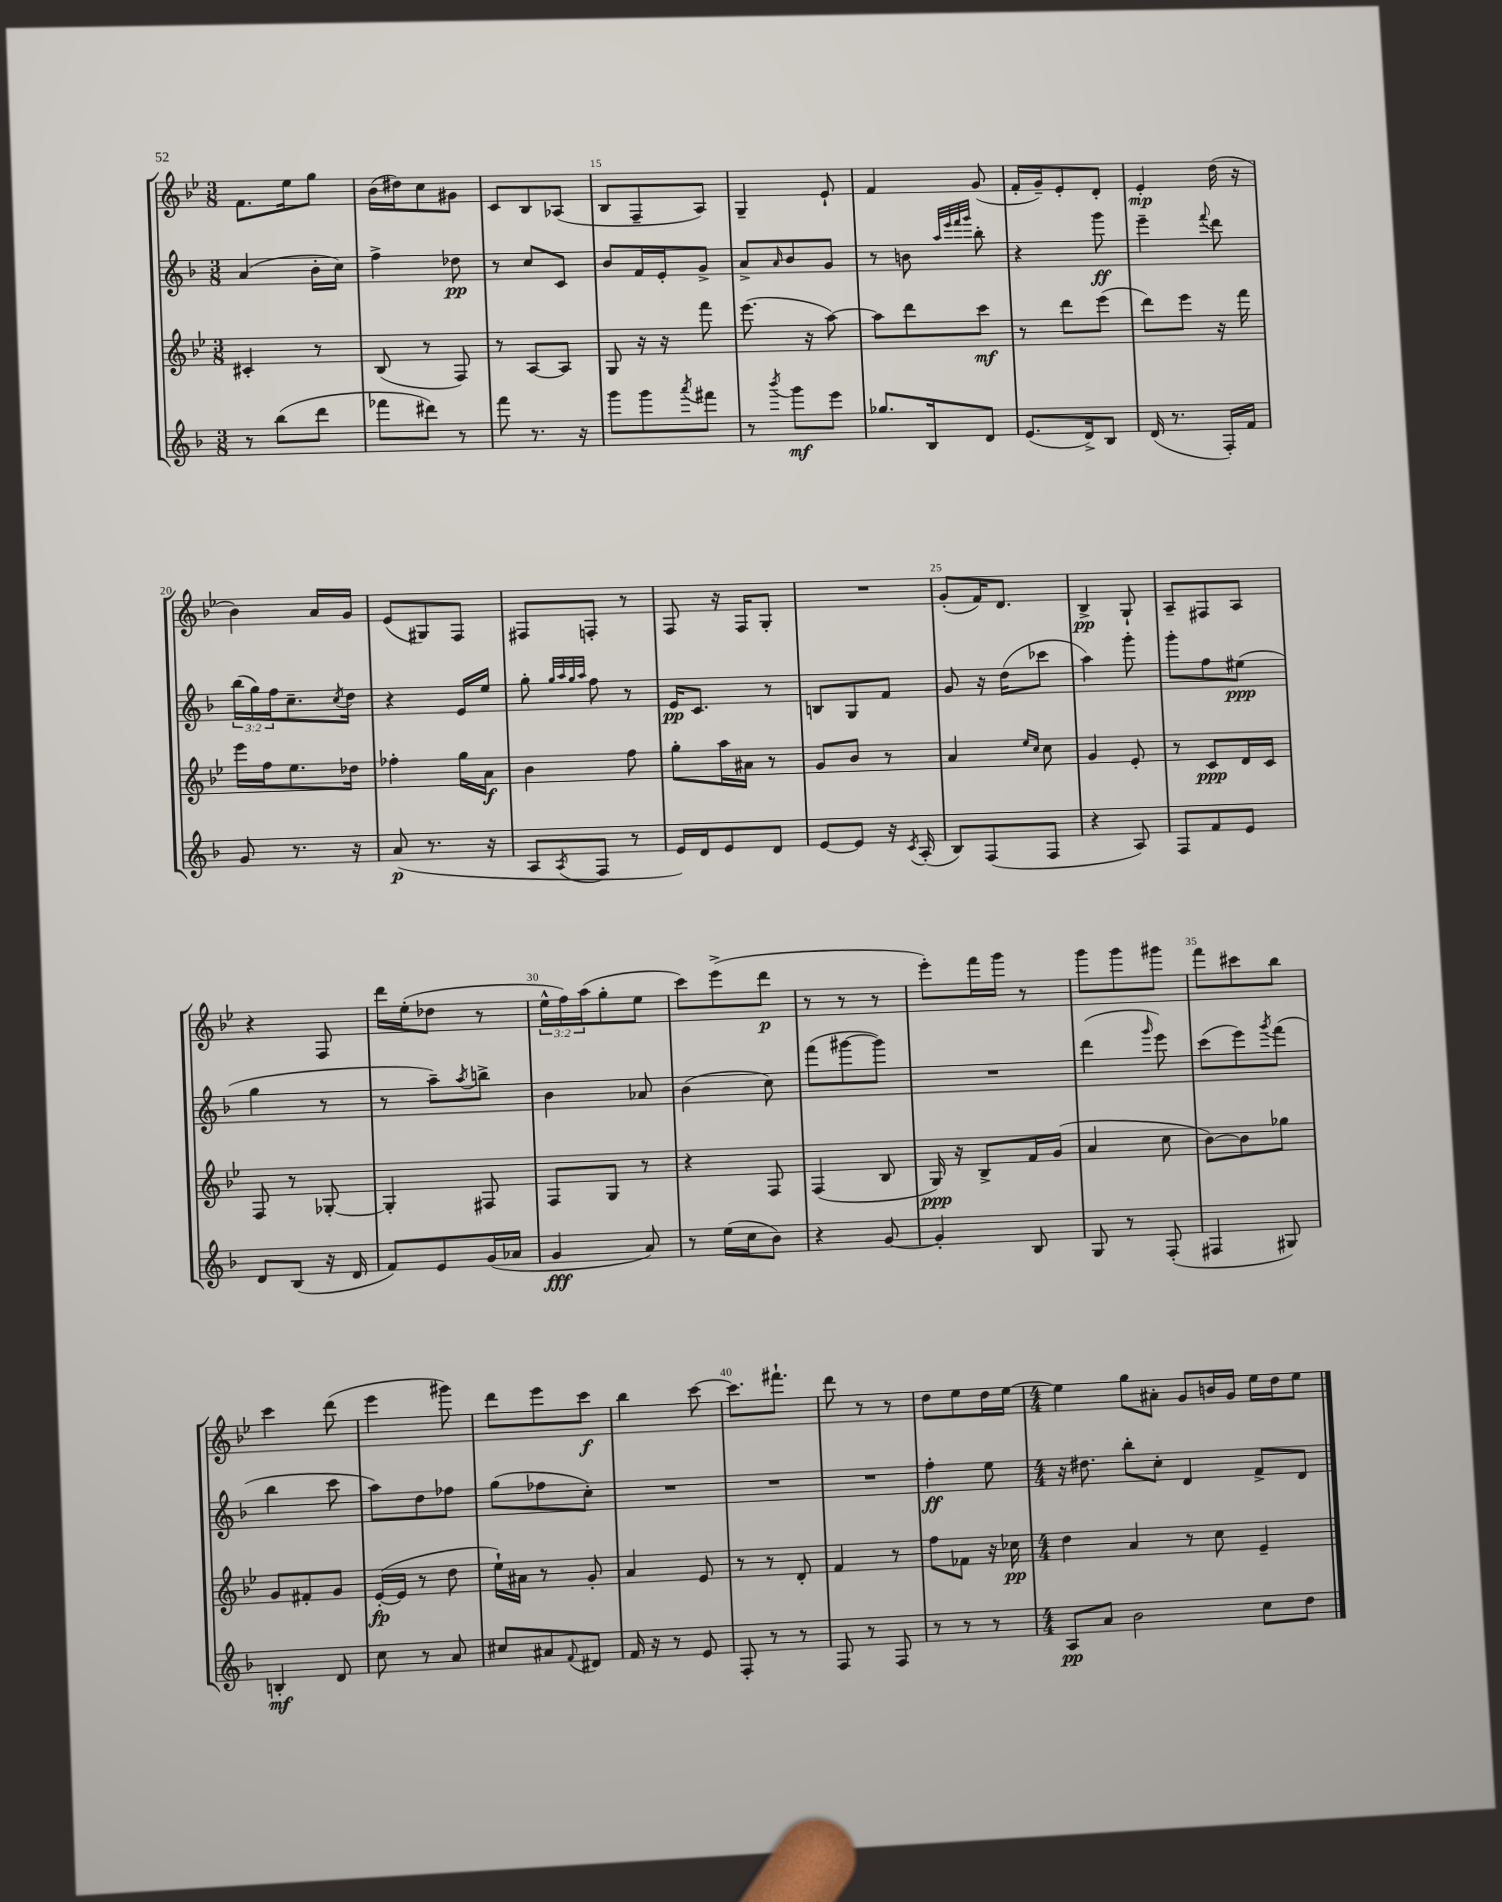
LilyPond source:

<<
\new StaffGroup <<
\new Staff = "s0" {
    \clef treble \key bes \major \numericTimeSignature \time 3/8 \override Staff.TupletNumber.text = #tuplet-number::calc-fraction-text
    f'8. ees''16 g''8 |
    bes'16( dis''16) c''8 gis'8 |
    c'8 bes8 aes8( |
    bes8 f8-- a8) |
    g4-- ees'8-! |
    f'4 g'8( |
    f'16-. g'16--) ees'8-. d'8-. |
    ees'4-.\mp d''16( r16 |
    bes'4) a'16 g'16 |
    ees'8( gis8) f8 |
    fis8 f8-. r8 |
    f8 r16 f16 g8-. |
    R4. |
    g'8-.( f'16) d'8. |
    bes4->\pp g8-! |
    a8-- fis8 a8 |
    r4 f8 |
    d'''16 ees''16-.( des''8 r8 |
    \tuplet 3/2 { ees''16-^ f''16) a''16( } g''8-. ees''8 |
    c'''8) ees'''8->( d'''8\p |
    r8 r8 r8 |
    ees'''8-.) f'''16 g'''16 r8 |
    g'''8 g'''8 gis'''8 |
    f'''8 cis'''8 bes''8 |
    c'''4 d'''8( |
    ees'''4 gis'''8) |
    d'''8 ees'''8 c'''8\f |
    bes''4 c'''8~ |
    c'''8. fis'''8.-! |
    d'''8 r8 r8 |
    d''8 ees''8 d''16 ees''16~ |
    \numericTimeSignature \time 4/4 ees''4 g''8 ais'8-. g'8 b'16 g'16 ees''16 d''16 ees''8 \bar "|." |
}
\new Staff = "s1" {
    \clef treble \key f \major \numericTimeSignature \time 3/8 \override Staff.TupletNumber.text = #tuplet-number::calc-fraction-text
    a'4( bes'16-. c''16) |
    f''4-> des''8\pp |
    r8 c''8 c'8 |
    bes'8 f'16 e'16-. g'8-> |
    a'8-> \grace { a'16 } bes'8 g'8 |
    r8 b'8 \grace { a''32 e'''32 f'''32 g'''32 } bes''8-. |
    r4 g'''8\ff |
    e'''4-- \appoggiatura { f'''8 } d'''8 |
    \tuplet 3/2 { bes''16( g''16) f''16 } c''8.-- \acciaccatura { c''8 } d''16 |
    r4 e'16 e''16 |
    g''8-. \grace { g''32 a''32 g''32 a''32 } f''8 r8 |
    e'16\pp c'8. r8 |
    b8 g8 f'8 |
    g'8 r16 d''16( ces'''8 |
    a''4) g'''8-. |
    g'''8-. f''8 eis''8\ppp( |
    g''4 r8 |
    r8 a''8--) \acciaccatura { a''8 } b''8-> |
    bes'4 aes'8 |
    bes'4( c''8) |
    f'''8( gis'''8~ gis'''8) |
    R4. |
    d'''4( \grace { g'''16 } e'''8) |
    c'''8( e'''8) \acciaccatura { g'''8 } f'''8( |
    bes''4 c'''8 |
    a''8) d''8 fes''8 |
    g''8( fes''8 c''8-.) |
    R4. |
    R4. |
    R4. |
    f''4-.\ff e''8 |
    \numericTimeSignature \time 4/4 r16 dis''8. bes''8-. c''8-. d'4 f'8-> d'8 \bar "|." |
}
\new Staff = "s2" {
    \clef treble \key bes \major \numericTimeSignature \time 3/8
    cis'4-. r8 |
    bes8( r8 f8) |
    r8 a8~ a8 |
    g8 r16 r16 f'''8 |
    ees'''8.( r16 a''8~) |
    a''8 d'''8 c'''8\mf |
    r8 d'''8 ees'''8( |
    d'''8) ees'''8 r16 f'''16 |
    ees'''16 f''16 ees''8. des''16 |
    fes''4-. g''16 a'16\f |
    bes'4 f''8 |
    g''8-. a''16 ais'16 r8 |
    g'8 bes'8 r8 |
    a'4 \grace { ees''16 c''16 } c''8 |
    g'4 ees'8-. |
    r8 c'8\ppp d'16 c'16 |
    f8 r8 ges8~-. |
    ges4-. fis8 |
    f8 g8 r8 |
    r4 f8 |
    f4( bes8 |
    g16\ppp) r16 bes8-> f'16 g'16( |
    a'4 c''8 |
    bes'8~) bes'8 ges''8 |
    g'8 fis'8-. g'8 |
    ees'16~-.\fp( ees'16 r8 d''8 |
    ees''16-!) ais'16 r8 g'8-. |
    a'4 ees'8 |
    r8 r8 d'8-. |
    f'4 r8 |
    f''8 fes'8 r16 ces''16\pp |
    \numericTimeSignature \time 4/4 d''4 a'4 r8 c''8 ees'4-- \bar "|." |
}
\new Staff = "s3" {
    \clef treble \key f \major \numericTimeSignature \time 3/8
    r8 bes''8( d'''8 |
    fes'''8 dis'''8) r8 |
    f'''8 r8. r16 |
    g'''8 g'''8 \acciaccatura { a'''8 } fis'''8 |
    r8 \acciaccatura { bes'''8 } g'''8\mf e'''8 |
    ges''8. bes16 d'8 |
    e'8.( d'16->) bes8 |
    d'16( r8. f16-.) f'16 |
    g'8 r8. r16 |
    a'8\p( r8. r16 |
    a8 \acciaccatura { a8 } f8 r8 |
    e'16) d'16 e'8 d'8 |
    e'8~ e'8 r16 \acciaccatura { c'8 } a16-.( |
    bes8) f8( f8 |
    r4 a8) |
    f8 f'8 e'8 |
    d'8 bes8( r16 d'16 |
    f'8) e'8 g'16( aes'16 |
    g'4\fff a'8) |
    r8 e''16( c''16 bes'8) |
    r4 g'8~ |
    g'4-. bes8 |
    g8 r8 f8-.( |
    fis4 gis8) |
    b4-.\mf d'8 |
    c''8 r8 a'8 |
    cis''8 ais'8 \appoggiatura { f'8 } dis'8 |
    f'16 r16 r8 e'8 |
    f8-. r8 r8 |
    f8 r8 f8 |
    r8 r8 r8 |
    \numericTimeSignature \time 4/4 a8\pp a'8 bes'2 c''8 d''8 \bar "|." |
}
>>
>>
\layout { \context { \Score currentBarNumber = #12 \override BarNumber.break-visibility = ##(#f #t #t) barNumberVisibility = #(every-nth-bar-number-visible 5) } }
